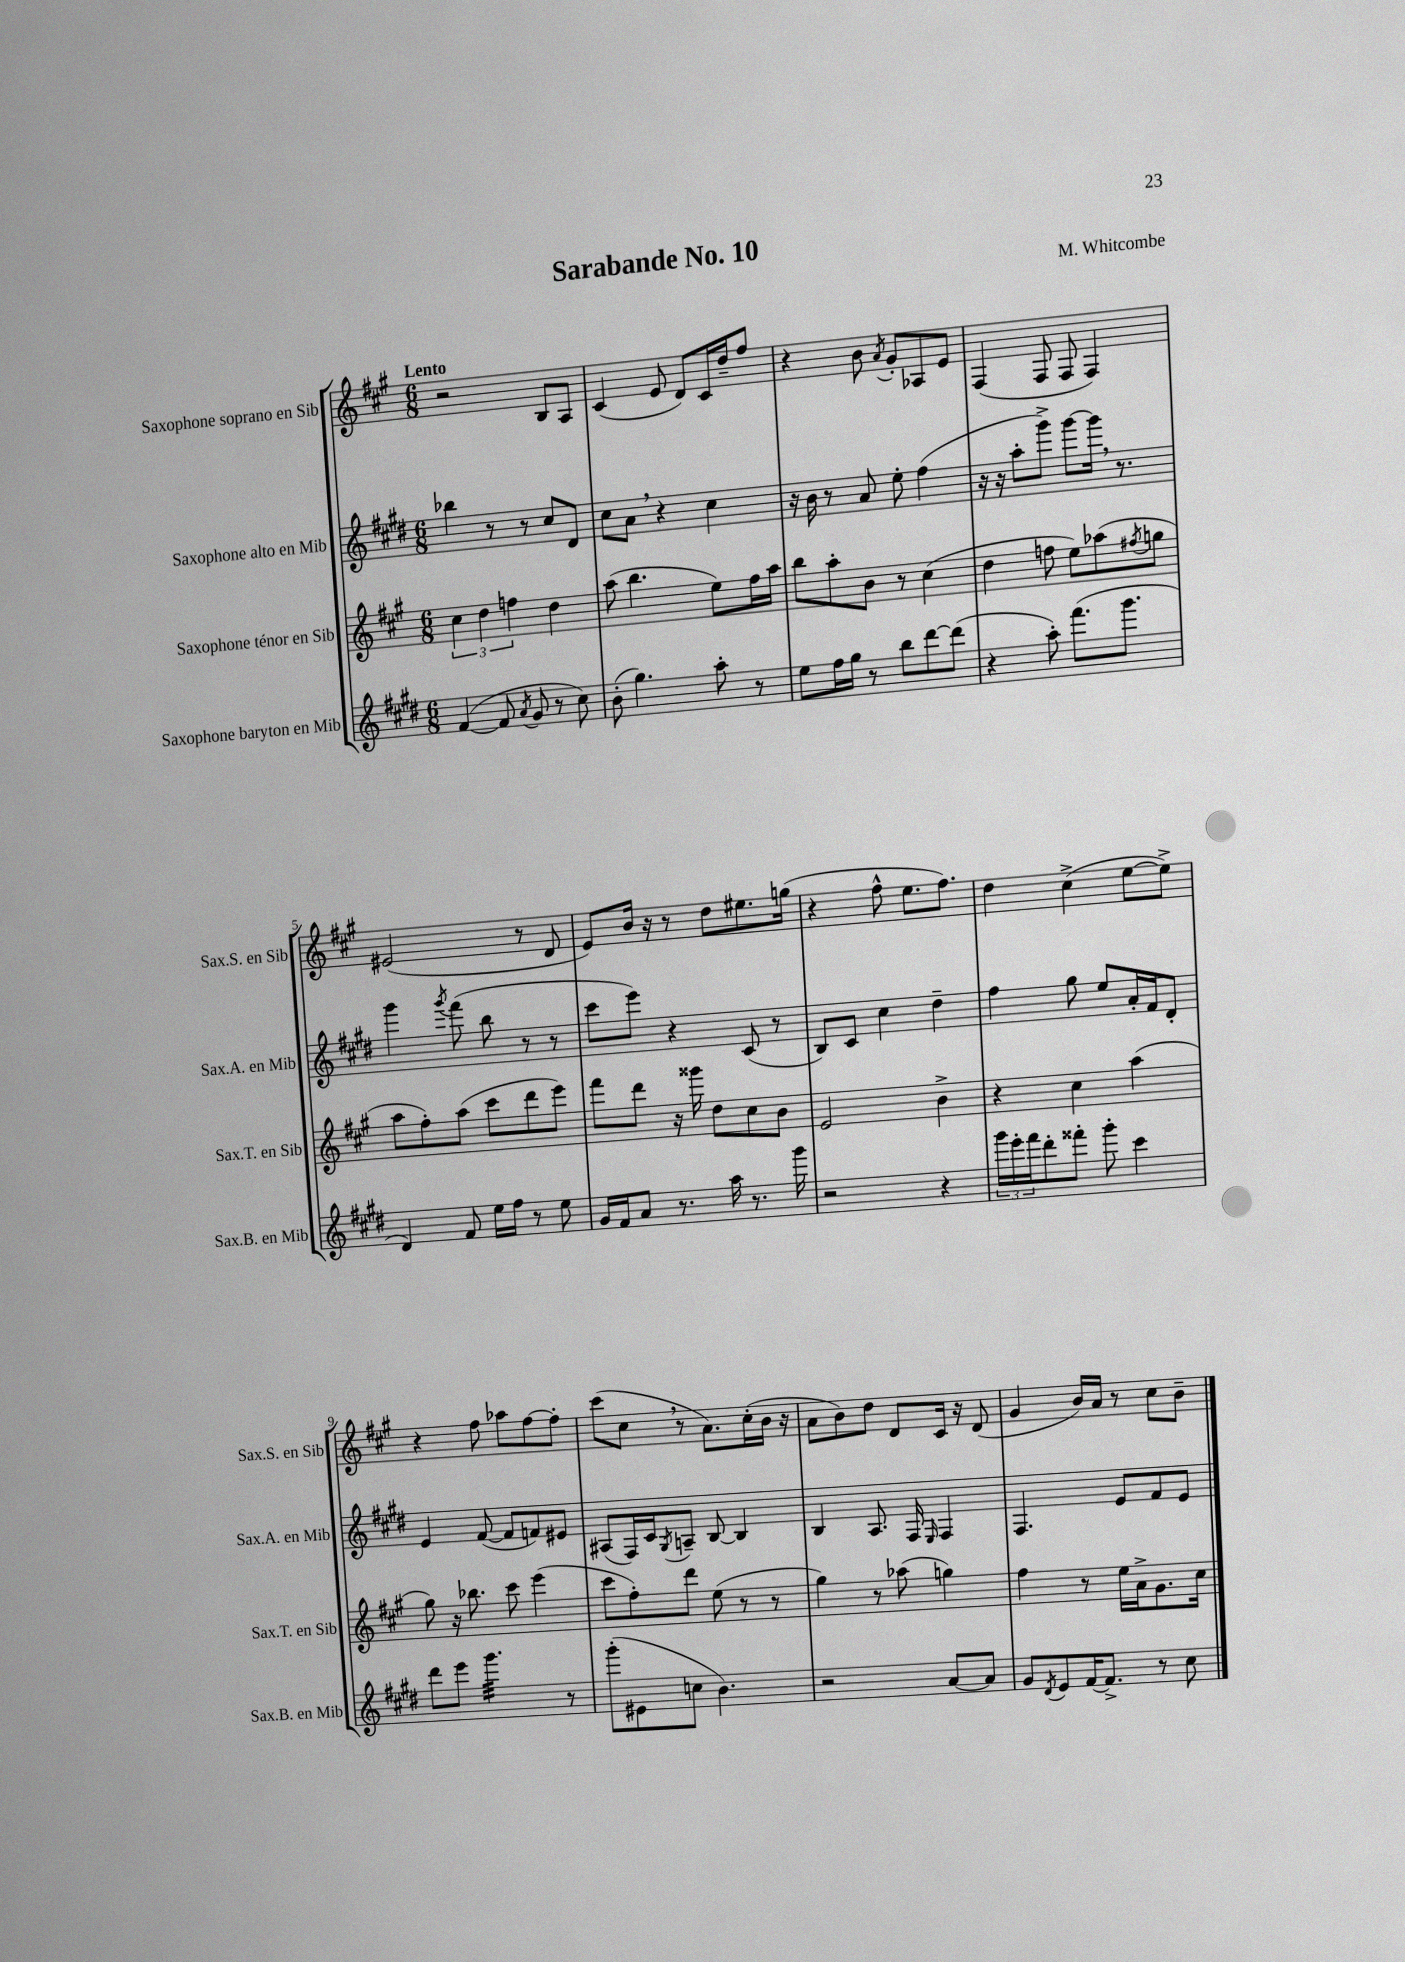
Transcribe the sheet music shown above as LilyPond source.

\header { title = "Sarabande No. 10" composer = "M. Whitcombe" }
<<
\new StaffGroup <<
\new Staff = "s0" \with { instrumentName = "Saxophone soprano en Sib" shortInstrumentName = "Sax.S. en Sib" } {
    \clef treble \key a \major \numericTimeSignature \time 6/8 \tempo "Lento"
    r2 b8 a8 |
    cis'4( e'8 d'8) cis'16 d''16-- fis''8 |
    r4 b'8 \acciaccatura { a'8 } gis'8-. aes8 e'8 |
    fis4( fis8 fis8 fis4) |
    eis'2( r8 d'8 |
    e'8) b'16 r16 r8 d''8 eis''8. g''16( |
    r4 fis''8-^ e''8. fis''8.) |
    d''4 cis''4->( e''8~ e''8->) |
    r4 fis''8 aes''8 fis''8~ fis''8-. |
    cis'''8( cis''8 \breathe r8 a'8.) cis''16-.( b'16 r16 |
    a'8 b'8) d''8 d'8 cis'16 r16 d'8( |
    gis'4 b'16) a'16 r8 cis''8 b'8-- \bar "|." |
}
\new Staff = "s1" \with { instrumentName = "Saxophone alto en Mib" shortInstrumentName = "Sax.A. en Mib" } {
    \clef treble \key e \major \numericTimeSignature \time 6/8
    bes''4 r8 r8 cis''8 dis'8 |
    cis''8 a'8 \breathe r4 cis''4 |
    r16 b'16 r8 a'8 e''8-. fis''4( |
    r16 r16 a''8-. gis'''8->) gis'''8~ gis'''16 \breathe r8. |
    gis'''4 \acciaccatura { gis'''8 } fis'''8( b''8 r8 r8 |
    cis'''8 e'''8) r4 cis'8( r8 |
    b8) cis'8 cis''4 dis''4-- |
    fis''4 gis''8 e''8 a'16-. fis'16 dis'8-. |
    e'4 fis'8~( fis'8 f'8) eis'8 |
    ais8( fis16) cis'16 \acciaccatura { gis8 } a8-- b8~ b4 |
    b4 a8. fis16 \grace { e16 } fis4 |
    fis4. e'8 fis'8 e'8 \bar "|." |
}
\new Staff = "s2" \with { instrumentName = "Saxophone ténor en Sib" shortInstrumentName = "Sax.T. en Sib" } {
    \clef treble \key a \major \numericTimeSignature \time 6/8
    \tuplet 3/2 { cis''4 d''4 f''4 } d''4 |
    a''8( b''4. e''8) fis''16 a''16 |
    b''8 a''8-. b'8 r8 cis''4( |
    d''4 f''8 e''8) aes''8( \acciaccatura { fis''8 } g''8 |
    a''8 fis''8-.) a''8( cis'''8 d'''8 e'''8) |
    fis'''8 d'''8 r16 gisis'''16 d''8 cis''8 b'8 |
    e'2 b'4-> |
    r4 cis''4 a''4( |
    gis''8) r16 bes''8. cis'''8 e'''4( |
    cis'''8 fis''8-.) d'''8 e''8( r8 r8 |
    gis''4) r8 aes''8( g''4) |
    fis''4 r8 e''16 a'16-> gis'8. cis''16 \bar "|." |
}
\new Staff = "s3" \with { instrumentName = "Saxophone baryton en Mib" shortInstrumentName = "Sax.B. en Mib" } {
    \clef treble \key e \major \numericTimeSignature \time 6/8
    fis'4~( fis'8 \acciaccatura { a'8 } gis'8 r8 cis''8) |
    b'8-.( gis''4.) a''8-. r8 |
    e''8 fis''16 gis''16 r8 b''8 dis'''8~ dis'''8( |
    r4 a''8-.) fis'''8.( gis'''8. |
    dis'4) fis'8 e''16 fis''16 r8 e''8 |
    gis'16 fis'16 a'8 r8. a''16 r8. gis'''16 |
    r2 r4 |
    \tuplet 3/2 { gis'''16 e'''16-. fis'''16 } dis'''8-. fisis'''8-. gis'''8-. cis'''4 |
    dis'''8 e'''8 gis'''4.:32 r8 |
    gis'''8-.( eis'8 c''8 b'4.) |
    r2 a'8~ a'8 |
    gis'8 \acciaccatura { dis'8 } e'8 fis'16~ fis'8.-> r8 cis''8 \bar "|." |
}
>>
>>
